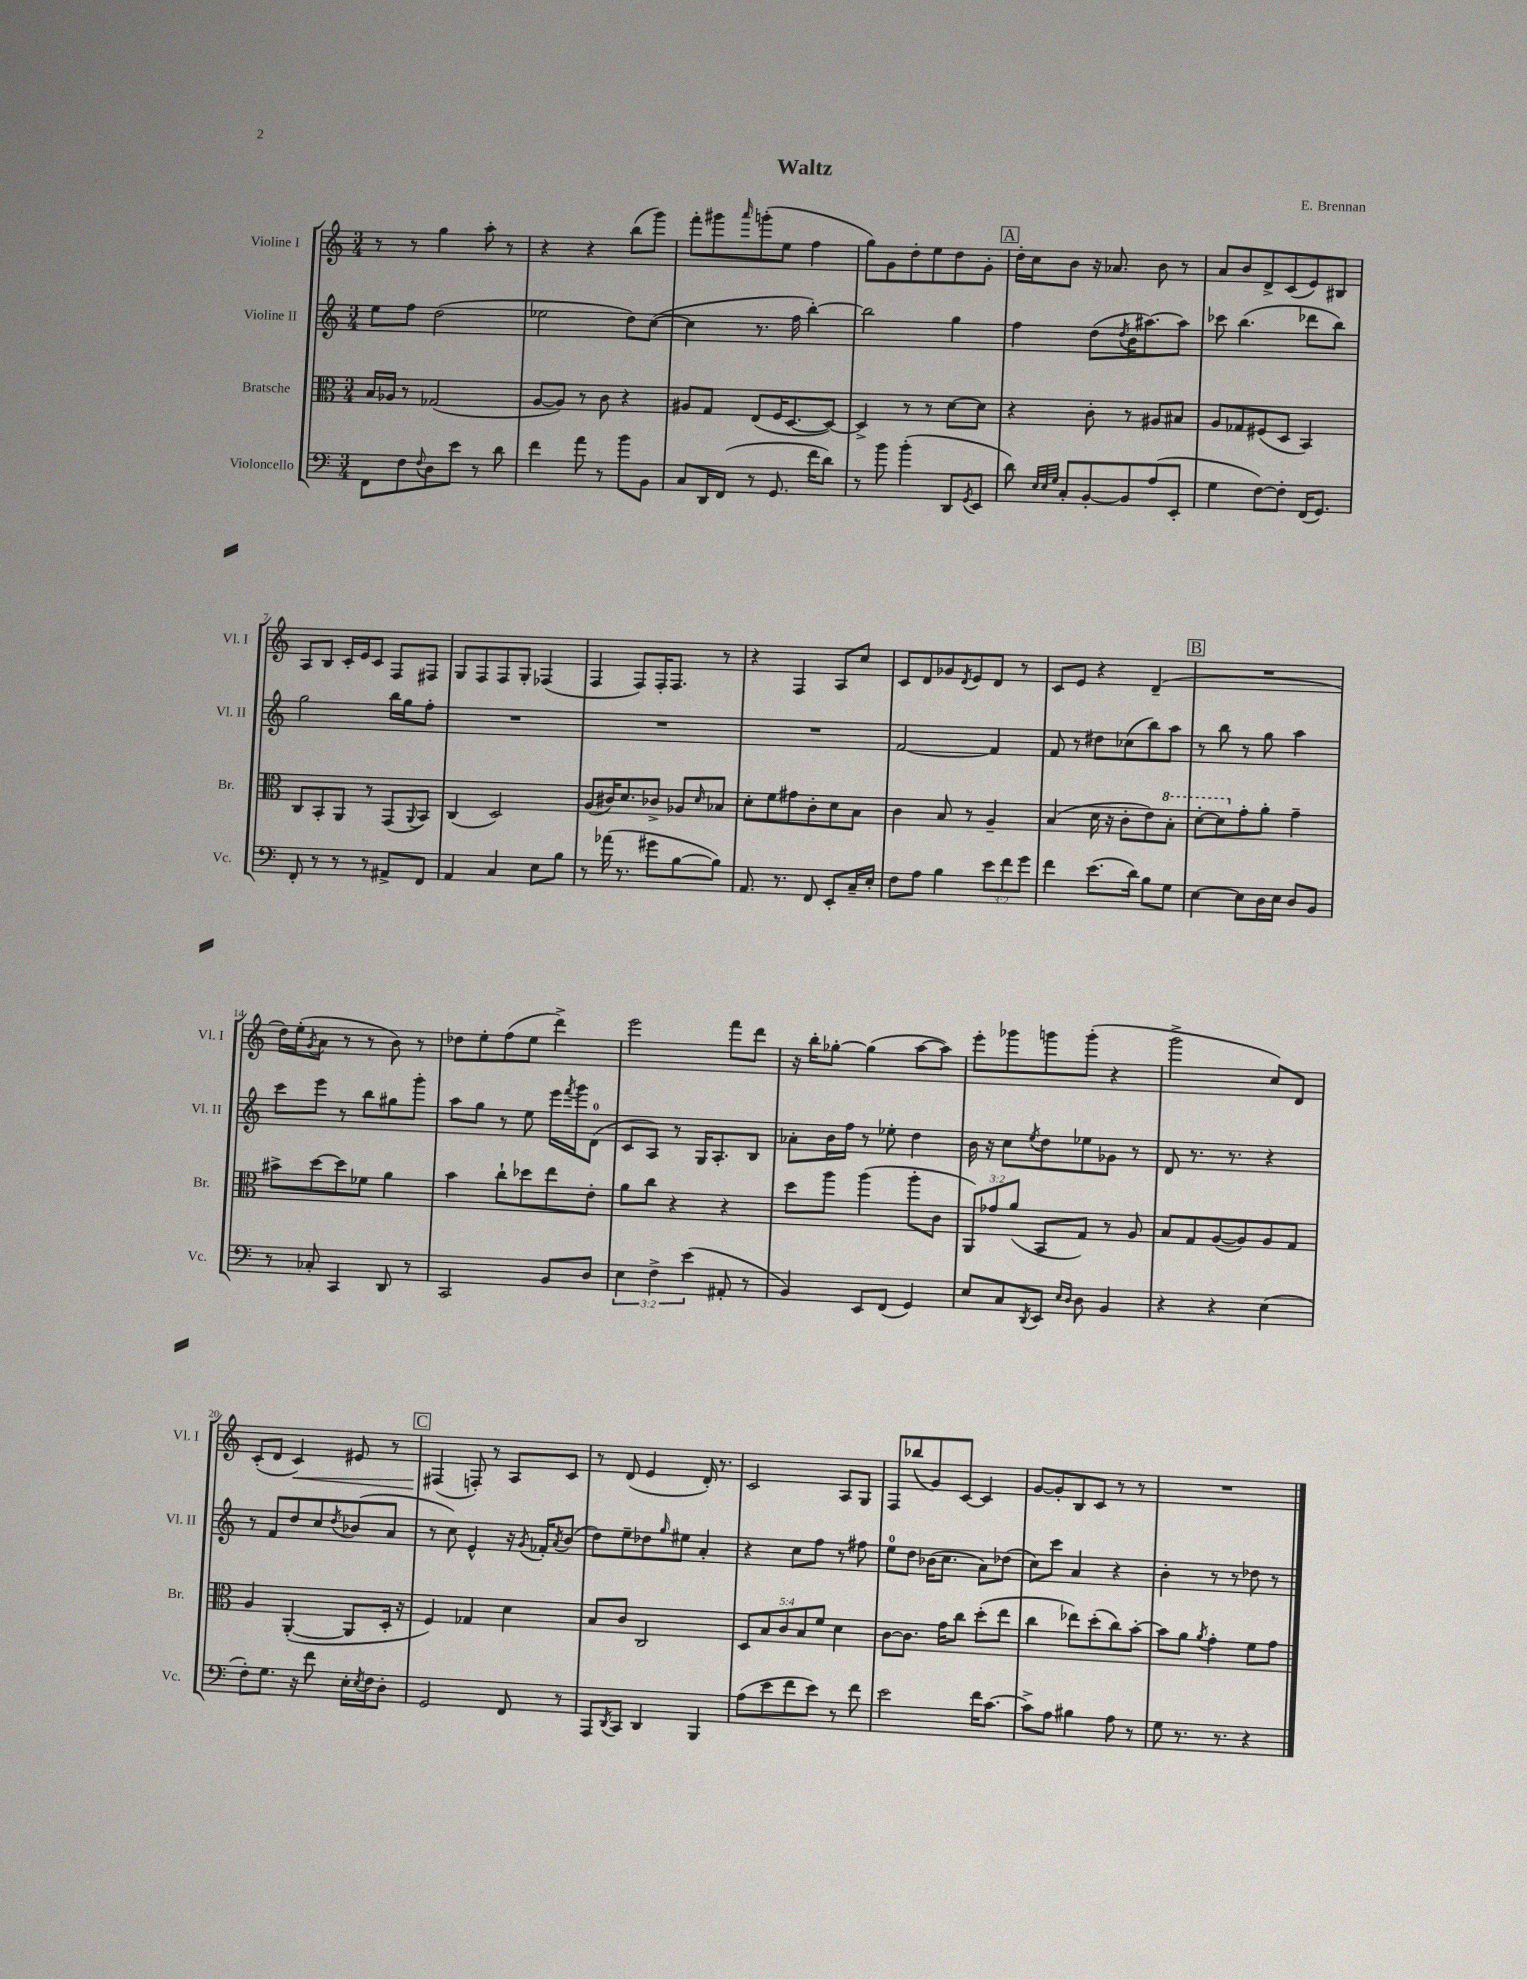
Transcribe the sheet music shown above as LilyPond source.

\header { title = "Waltz" composer = "E. Brennan" }
<<
\new StaffGroup <<
\new Staff = "s0" \with { instrumentName = "Violine I" shortInstrumentName = "Vl. I" } {
    \clef treble \key c \major \numericTimeSignature \time 3/4
    r8 r8 g''4 a''8-. r8 |
    r4 r4 b''8( g'''8) |
    f'''8-. gis'''8 \grace { a'''16 } g'''8-.( e''8 f''4 |
    g''8) g'8 d''8-. e''8 d''8 g'8-. |
    \mark \markup { \box "A" } d''16-. c''16 b'8 r16 aes'8. b'8 r8 |
    a'8 b'8 d'8-> c'8( e'8) bis8 |
    a8 b8 c'16-. e'16 c'8 f8 fis8 |
    g8 f8 f8 g8-. fes4( |
    f4 f8) f16-. f8. r8 |
    r4 f4 a8 c''8 |
    c'8 d'8 ges'8 \acciaccatura { d'8 } e'8 d'8 r8 |
    c'8 e'8 r4 d'4--( |
    \mark \markup { \box "B" } R2. |
    d''16) e''16-.( \acciaccatura { g'8 } a'8 r8 r8 b'8) r8 |
    des''8 e''8-. f''8( e''8 d'''4->) |
    e'''2 f'''8 d'''8 |
    r16 b''16-. ges''8~-. ges''4( a''8~ a''8) |
    e'''8-. ges'''8 g'''8 g'''8-.( r4 |
    g'''2-> c''8) d'8 |
    c'8-.( d'8 c'4\<) eis'8 r8 |
    \mark \markup { \box "C" } fis4\!( f8-.) r8 a8 c'8 |
    r8 d'8( e'4 d'16-.) r8. |
    c'2 a8 g8 |
    f8 bes''8( g'8) c'8~ c'4 |
    g'8~ g'8-. b8 c'8 r8 r8 |
    R2. \bar "|." |
}
\new Staff = "s1" \with { instrumentName = "Violine II" shortInstrumentName = "Vl. II" } {
    \clef treble \key c \major \numericTimeSignature \time 3/4
    e''8 f''8 d''2( |
    ees''2 d''8) c''8~( |
    c''4 r8. f''16 b''4~-.) |
    b''2 g''4 |
    \mark \markup { \box "A" } f''4 d''8( \acciaccatura { d''8 } b'16 ais''8.~) ais''8 |
    ces'''8 b''4.( des'''8 b''8) |
    g''2 b''16 g''16 f''8-. |
    R2. |
    R2. |
    R2. |
    f'2~ f'4 |
    f'8 r8 dis''8 ces''8( b''8) a''8 |
    \mark \markup { \box "B" } r8 b''8 r8 g''8 a''4 |
    c'''8 e'''8 r8 b''8 gis''8 g'''8-. |
    a''8 g''8 r8 e''8 e'''16 \acciaccatura { f'''8 } g'''16 d'8-0( |
    c'8 a8) r8 g16 a8.-. b8 |
    aes'8-. b'16 f''16 r8 ees''8-. d''4 |
    b'16 r16 c''8 \acciaccatura { e''8 } d''8 ees''8 ges'8 r8 |
    d'8 r8. r8. r4 |
    r8 f'8 d''8 c''8 \acciaccatura { d''8 } bes'8( a'8 |
    \mark \markup { \box "C" } r8 c''8) e'4-^ r16 \acciaccatura { g'8 } fes'16-. \acciaccatura { a'8 } b'8( |
    d''8) e''8-- des''8 \grace { g''16 } eis''8 a'4-. |
    r4 c''8 f''8 r8 fis''8 |
    e''8-0 d''8 bes'16( c''8. a'8) des''8( |
    c''8) c'''8 a'4 r4 |
    b'4-. r8 r8 des''8 r8 \bar "|." |
}
\new Staff = "s2" \with { instrumentName = "Bratsche" shortInstrumentName = "Br." } {
    \clef alto \key c \major \numericTimeSignature \time 3/4 \override Staff.TupletNumber.text = #tuplet-number::calc-fraction-text
    b16 aes16 r8 ges2( |
    a8~ a8) r8 c'8 r4 |
    ais8 g8 e8( f16 d8.~ d8~) |
    d4-> r8 r8 d'8~ d'8 |
    \mark \markup { \box "A" } r4 c'8-. r8 ais8 bis8 |
    a8 ges8 fis8( d8 b,4) |
    c8 b,8-. a,8 r8 g,8( \appoggiatura { a,8 } b,8) |
    c4( d2) |
    a8( cis'16) d'8. ces'8-> aes8 \grace { d'16 } bes8 |
    d'8-. f'8 gis'8 c'8-. d'8 b8 |
    c'4 b8 r8 a4-- |
    b4( d'16 r16 c'8-. e'8) \ottava #1 b'8-. |
    \mark \markup { \box "B" } d''8~-. d''8 \ottava #0 g'8-. a'8-. g'4-- |
    bis'8-> d''8~ d''8 fes'8 a'4 |
    b'4 c''8-! des''8 e''8 e'8-. |
    a'8 c''8 r4 r4 |
    d''8 a''8 a''4( a''8-. c'8 |
    \tuplet 3/2 { a,8) ges'8 a'8( } b,8 g8) r8 a8 |
    b8 g8 a8~( a8) a8 g8 |
    a4 a,4~-.( a,8 d16-. r16 |
    \mark \markup { \box "C" } f4) ges4 d'4 |
    b8 c'8 c2 |
    \tuplet 5/4 { d8 b8 c'8 b8 f'8 } d'4 |
    c'8~ c'8. g'16 c''8 d''8-.( e''8 |
    c''4 ees''8) d''8-.( c''8) b'8~-. |
    b'8 a'8 \acciaccatura { a'8 } g'4-. f'8 g'8 \bar "|." |
}
\new Staff = "s3" \with { instrumentName = "Violoncello" shortInstrumentName = "Vc." } {
    \clef bass \key c \major \numericTimeSignature \time 3/4 \override Staff.TupletNumber.text = #tuplet-number::calc-fraction-text
    f,8 f8 \appoggiatura { f8 } d8 e'8 r8 d'8 |
    f'4 a'8 r8 b'8 b,8 |
    c8 d,16 f,16( r8 g,8. f'16 d'8) |
    r8 b'8 b'4-.( d,8 \acciaccatura { g,8 } e,8 |
    \mark \markup { \box "A" } d'8) \grace { e32 e32 g32 } c8-. b,8~-. b,8 a8( e,8-. |
    g4 f8~) f8-. f,16( g,8.) |
    f,8-. r8 r8 r8 ais,8-> f,8 |
    a,4 c4 e8 b8 |
    r8 aes'16( r8. gis'8 b8~ b8) |
    a,8. r8. f,8 e,8-. c16-- e16-. |
    f8 a8 b4 \tuplet 3/2 { e'8 f'8 g'8 } |
    f'4 e'8.( d'16) b8 g8 |
    \mark \markup { \box "B" } e4~ e8 d16 e16 d8 b,8 |
    r8 ces8-. c,4 d,8 r8 |
    c,2 b,8 d8 |
    \tuplet 3/2 { e4 f4-> e'4( } ais,8-. r8 |
    b,4) e,8 f,8( g,4) |
    e8 c8 \acciaccatura { d,8 } e,8 \grace { e16 d16 } d8 b,4 |
    r4 r4 e4( |
    f8-.) g8. r16 f'8 e16-. \acciaccatura { e8 } f16 d8-. |
    \mark \markup { \box "C" } g,2 f,8 r8 |
    a,,8 \acciaccatura { d,8 } c,8 d,4 b,,4 |
    a8( e'8 f'8 e'8) r8 f'8 |
    e'2 f'16 c'8.~ |
    c'8-> a8 bis4 a8 r8 |
    g8 r8. r8. r4 \bar "|." |
}
>>
>>
